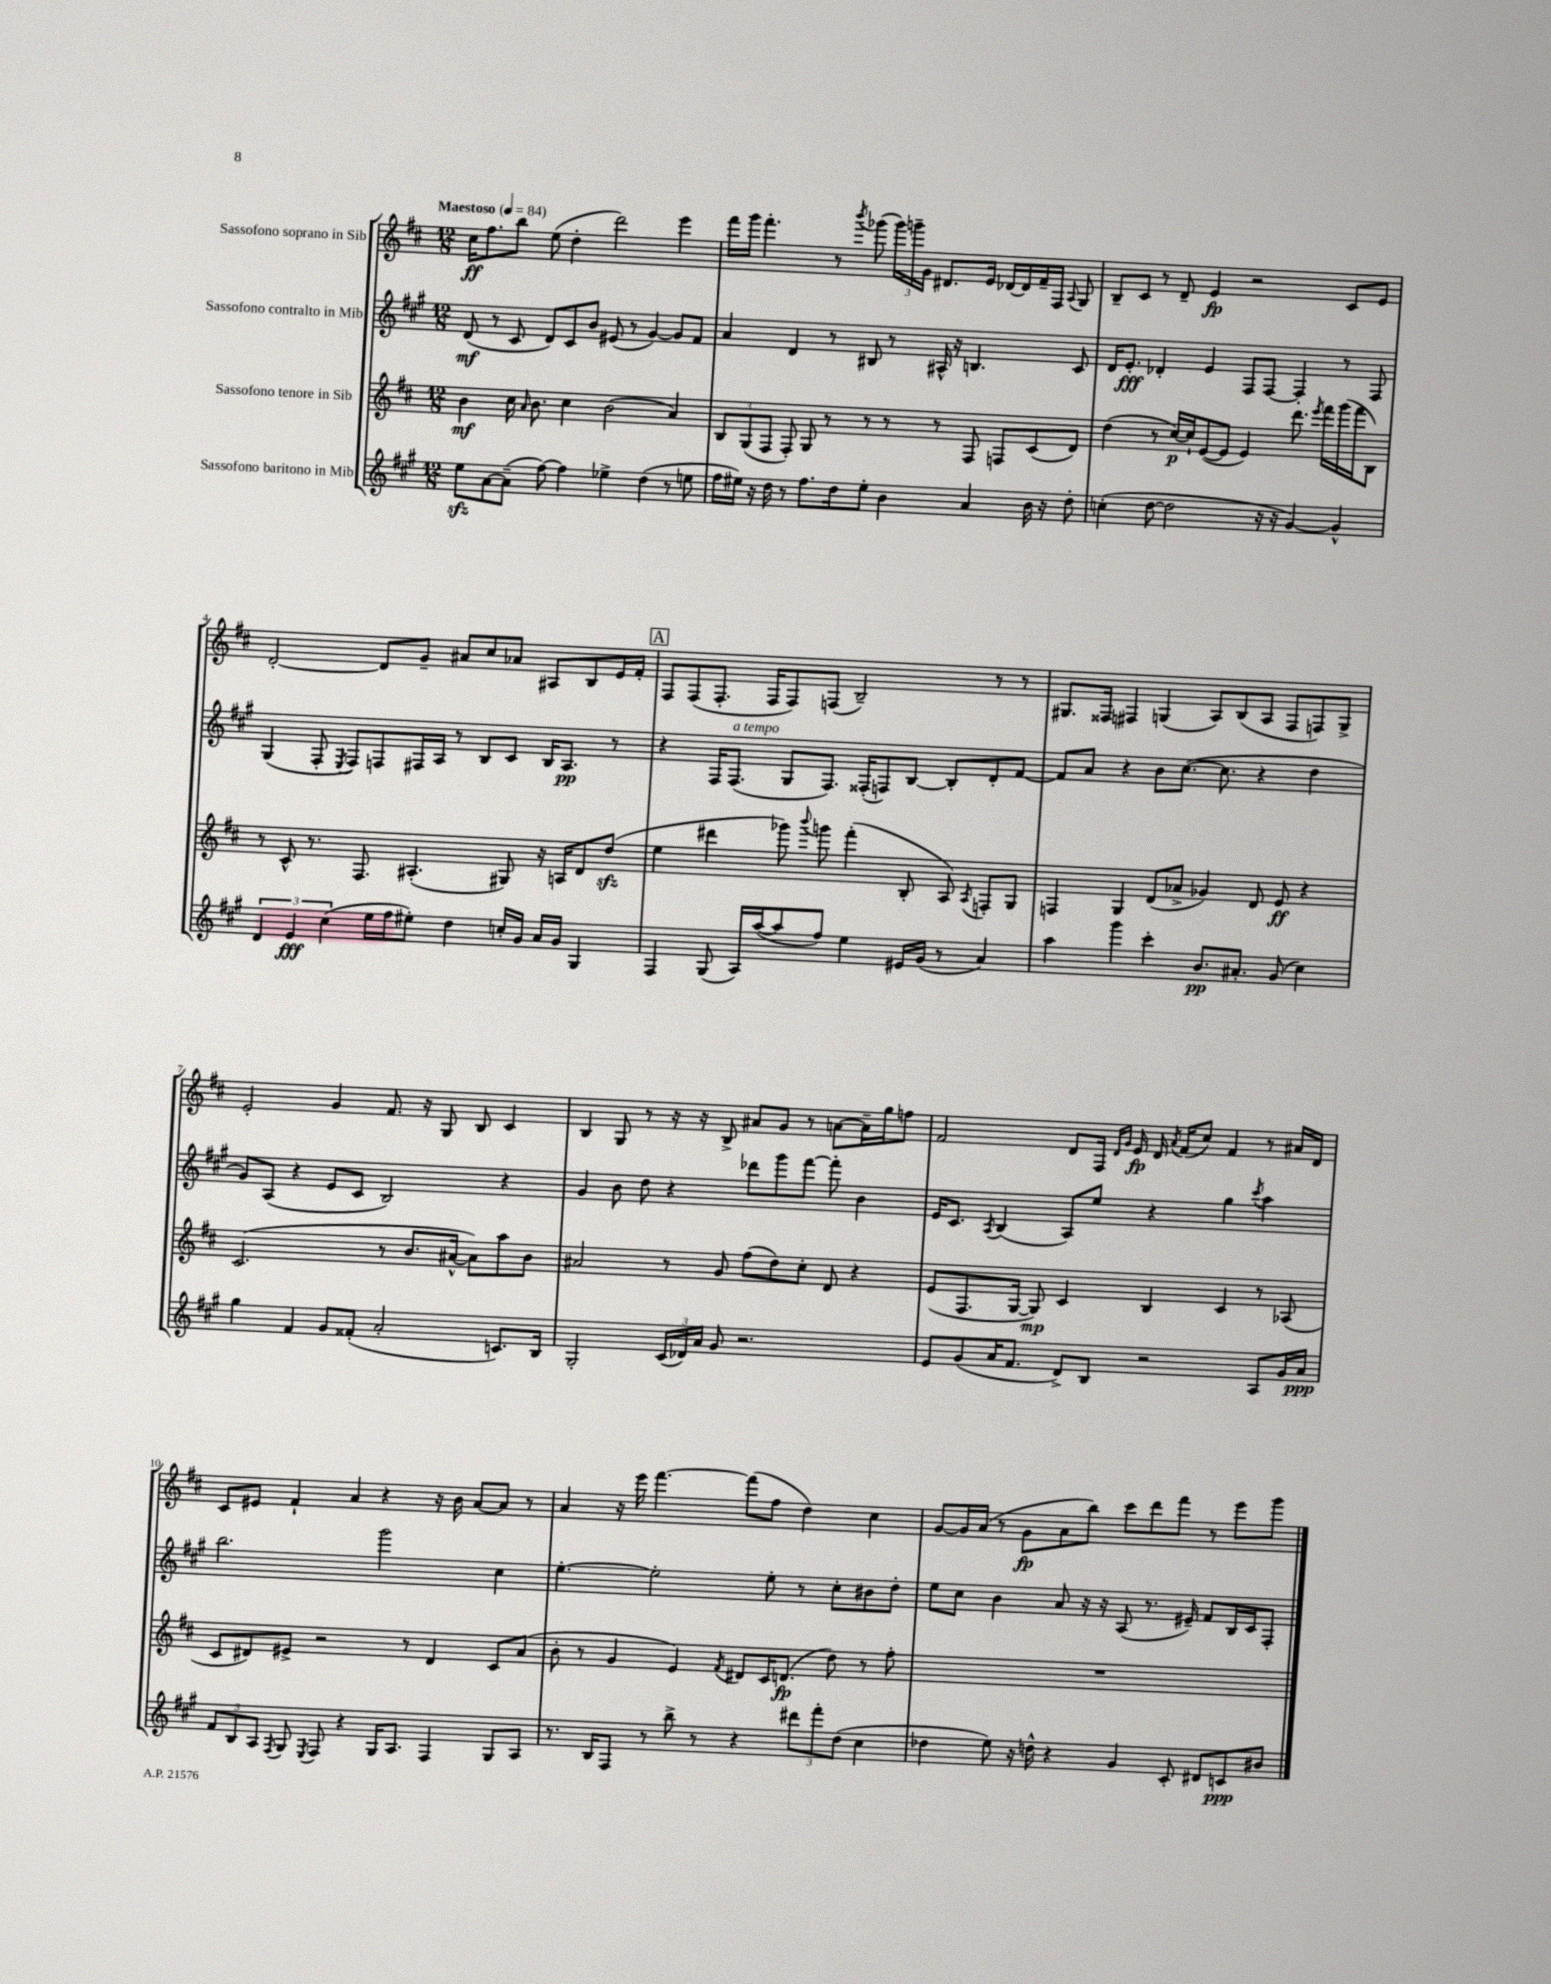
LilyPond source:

<<
\new StaffGroup <<
\new Staff = "s0" \with { instrumentName = "Sassofono soprano in Sib" } {
    \clef treble \key d \major \numericTimeSignature \time 12/8 \tempo "Maestoso" 4 = 84
    \autoBeamOff cis''16[\ff fis''8. b''8] e''8( d''4-. d'''2) e'''4 |
    fis'''16[ g'''16] fis'''4.-. r8 \acciaccatura { b'''8 } ges'''8( \tuplet 3/2 { ges'''16[) g'''16-- g'16] } dis'8.[ e'16] des'16[~ des'16 fis'16-- fis16] \appoggiatura { a8 } g8 |
    b8[-- cis'8] r8 d'8-- e'4\fp r2 cis'8[ e'8] |
    d'2~-. d'8[ g'8]-- ais'8[ cis''8 aes'8] ais8[ b8 e'16 fis'16]-. |
    \mark \markup { \box "A" } fis8[ fis8( fis8.]-. fis16[ fis8) f8]( b2--) r8 r8 |
    gis8.[ fisis16] fis4 g4( a8[) b8( a8] fis8[ f8) g8]-> |
    e'2-. g'4 fis'8. r16 g8 b8 cis'4 |
    b4 g8 r8 r16 r16 b8-> ais'8[ g'8] r8 a'8[~ a'16-- g''16 f''8] |
    fis'2 d'8[ fis16] \grace { d'16[ g'16] } e'16\fp d'16 \acciaccatura { a'8 } fis'16[( cis''8]) fis'4 r8 ais'16[ d'16] |
    cis'8[ eis'8] fis'4-! a'4 r4 r16 b'16 a'8[~ a'8] r8 |
    a'4 r16 e'''16 fis'''4.~ fis'''8[( fis''8] d''4) cis''4 |
    g'8[~ g'16 a'16]( r8 g'8[\fp a'8 b''8]) cis'''8[ d'''8 fis'''8] r8 e'''8[ g'''8] \bar "|." |
}
\new Staff = "s1" \with { instrumentName = "Sassofono contralto in Mib" } {
    \clef treble \key a \major \numericTimeSignature \time 12/8
    \autoBeamOff d'8\mf( r8 cis'8 d'8[) cis'8 b'8] eis'8( r8 gis'4~) gis'8[ fis'8] |
    a'4 d'4 r8 bis8 r8 ais16-^ r16 b4. cis'8 |
    d'16[ e'8.]-.\fff des'4-. e'4 fis8[ fis8]~ fis4-. r8 fis8 |
    gis4( fis8-. \acciaccatura { e8 } fis8[) f8 fis16 a16] r8 b8[ cis'8] b16[ a8.]\pp r8 |
    \mark \markup { \box "A" } r4 fis16[ fis8.]^\markup { \italic "a tempo" }( gis8[ fis8.]) fisis16[-.( f8) b8]~ b8[-. d'8-. fis'8]~ |
    fis'8[ a'8] r4 b'8[ cis''8.]~( cis''8. r4 d''4 |
    gis'8[) a8]( r4 e'8[ cis'8] b2) r4 |
    gis'4 b'8 d''8 r4 des'''8[ gis'''8 fis'''8]~ fis'''8-. b'4 |
    e'16[ cis'8.] \acciaccatura { a8 } b4( a8[) e''8] r4 gis''4 \acciaccatura { cis'''8 } a''4 |
    b''2. gis'''2 cis''4 |
    e''4.~-. e''2-. e''8-. r8 cis''8[-. bis'8 d''8]-. |
    e''8[ cis''8] b'4 a'8 r16 r16 a8( r8. eis'16--) fis'8[ b16 cis'16 fis8]-. \bar "|." |
}
\new Staff = "s2" \with { instrumentName = "Sassofono tenore in Sib" } {
    \clef treble \key d \major \numericTimeSignature \time 12/8
    \autoBeamOff b'4\mf cis''16 \grace { a'16 } b'8. cis''4 b'2( a'4) |
    \tuplet 3/2 { b8[ g8( fis8] } fis8-.) g8 r8 r8 r8 r8 fis8 f8[ cis'8( d'8]) |
    d''4( r8 cis''16[~\p) cis''16-! e'8~( e'8] e'4) d'''8. \acciaccatura { e'''8 } fis'''16[ g'''16( fis'''16 b8]) |
    r8 cis'8-^ r8. fis8. ais4.-.( gis8) r16 a16[ d'8 d''8]\sfz( |
    \mark \markup { \box "A" } e''4 dis'''4 ges'''8) \appoggiatura { b'''8 } g'''8 fis'''4-.( b8-. a8) \acciaccatura { a8 } f8[-. g8] |
    f4 g4 d'8[( aes'8]-> ges'4) d'8 e'8\ff r4 |
    cis'2.( r8 b'8.[ ais'16]~-^ ais'8[) a''8 b'8] |
    ais'2 r8 g'8 fis''8[( d''8) cis''8]-. d'8 r4 |
    e'8[( fis8. g16]~ g8\mp) cis'4 b4 cis'4 r8 aes8( |
    cis'8[ dis'8) eis'8]-> r2 r8 dis'4 cis'8[ a'8]( |
    b'8-. r8 g'4 e'4) \acciaccatura { fis'8 } dis'8[ cis'16 d'8.]\fp( d''8) r8 fis''8-. |
    R1. \bar "|." |
}
\new Staff = "s3" \with { instrumentName = "Sassofono baritono in Mib" } {
    \clef treble \key a \major \numericTimeSignature \time 12/8
    \autoBeamOff e''8[\sfz a'8~ a'8]--( fis''8~) fis''4 ees''4-> d''4( r8 e''8 |
    fis''16[ eis''16]) r16 d''16 r8 fis''8.[ d''16 eis''8]-. b'4 a'4 b'16 r16 d''8-. |
    c''4-.( d''8~ d''2 r16 r16 gis'4~) gis'4-^ |
    \tuplet 3/2 { d'4 e'4\fff cis''4( } e''16[ fis''16 eis''8]-.) d''4 c''16[-. gis'16] a'16[ gis'16] gis4 |
    \mark \markup { \box "A" } fis4 gis8( a16[) a''16~( a''8 fis''8]) e''4 eis'16[ gis'16]( r8 a'4) |
    a''4 gis'''4 cis'''4-. b'8.[\pp ais'8.]-. gis'8( cis''4) |
    gis''4 fis'4 gis'8[ fisis'8]-.( a'2-. c'8.[) b16] |
    gis2-. \tuplet 3/2 { cis'16[( des'16) a'16] } gis'8 r2. |
    e'8[ gis'8( a'16 fis'8.] d'8[->) b8] r2 a8[ gis'16 a'16]\ppp |
    \tuplet 3/2 { fis'8[ b8 a8] } \acciaccatura { fis8 } gis8 \acciaccatura { e8 } fis8 r4 gis16[ a8.] fis4 gis8[ a8] |
    r8. b16[ fis8] r8 b''8-> r8 r4 \tuplet 3/2 { dis'''8[ fis'''8-. d''8]( } cis''4 |
    des''4 e''8) r16 d''16-^ r4 gis'4 cis'8-. dis'8[ c'8\ppp bis'8] \bar "|." |
}
>>
>>
